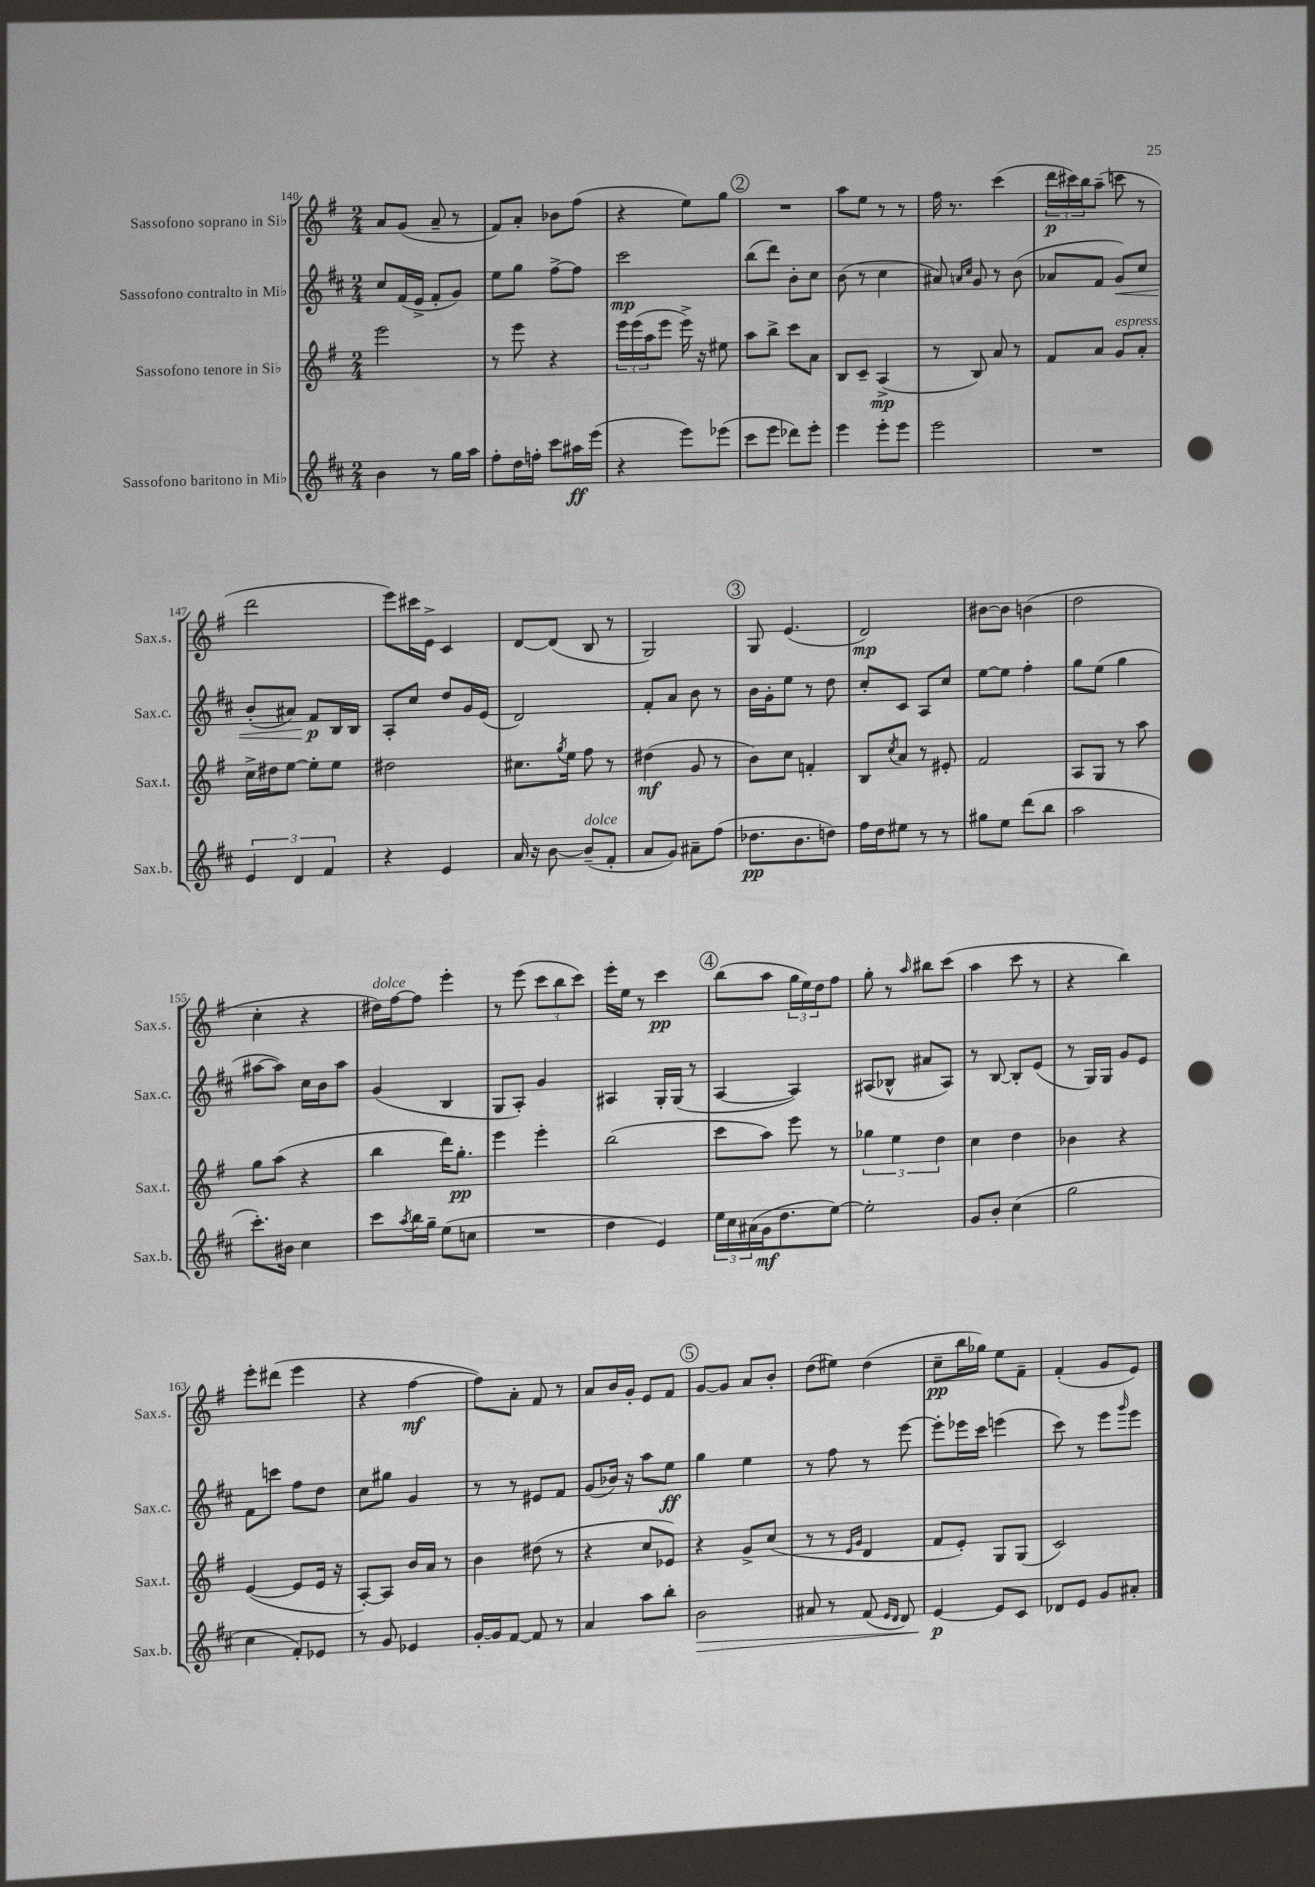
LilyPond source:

<<
\new StaffGroup <<
\new Staff = "s0" \with { instrumentName = "Sassofono soprano in Sib" shortInstrumentName = "Sax.s." } {
    \clef treble \key g \major \numericTimeSignature \time 2/4
    a'8 g'8( a'8-- r8 |
    fis'8) a'8-. bes'8 fis''8( |
    r4 e''8) g''8 |
    \mark \markup { \circle "2" } R2 |
    a''8 e''8 r8 r8 |
    fis''16 r8. c'''4( |
    \tuplet 3/2 { d'''16\p cis'''16) b''16 } a''8--( c'''8 r8 |
    d'''2 |
    e'''8) cis'''16 e'16-> c'4 |
    d'8~ d'8( b8 r8 |
    g2) |
    \mark \markup { \circle "3" } g8 e'4.( |
    d'2\mp) |
    bis'8~ bis'8 b'4( |
    d''2 |
    c''4-. r4 |
    dis''16^\markup { \italic "dolce" }) fis''16~ fis''8 e'''4-. |
    r8 e'''8( \tuplet 3/2 { c'''8 b''8 c'''8) } |
    e'''16-. e''16 r8 c'''4\pp |
    \mark \markup { \circle "4" } b''8( a''8 \tuplet 3/2 { g''16 e''16) d''16 } fis''8 |
    g''8-. r8 \grace { a''16 } bis''8 c'''8( |
    a''4 c'''8 r8 |
    r4 b''4) |
    e'''8-. dis'''8( e'''4 |
    r4 fis''4~\mf |
    fis''8) a'8-. fis'8 r8 |
    a'8 b'16 g'16-. e'8 fis'8 |
    \mark \markup { \circle "5" } g'8~ g'8 a'8 b'8-. |
    d''8( eis''8) d''4( |
    c''8--\pp b''16 ges''16) e''8 fis'8-- |
    fis'4-.( g'8 e'8) \bar "|." |
}
\new Staff = "s1" \with { instrumentName = "Sassofono contralto in Mib" shortInstrumentName = "Sax.c." } {
    \clef treble \key d \major \numericTimeSignature \time 2/4
    cis''8 fis'16( e'16-> fis'8-. g'8) |
    e''8 g''8 fis''8~-> fis''8 |
    cis'''2\mp |
    \mark \markup { \circle "2" } b''8( d'''8) b'8-. cis''8 |
    b'8( r8 cis''4 |
    ais'8) \grace { a'16 cis''16 } g'8 r8 b'8( |
    aes'8 fis'8 g'8\<) cis''8 |
    b'8-.( ais'8) fis'8\p\! b16 b16 |
    a8-. cis''8 d''8 g'16 e'16( |
    d'2) |
    fis'8-. a'8 b'8 r8 |
    \mark \markup { \circle "3" } b'16 g'16-. e''8 r8 d''8 |
    cis''8-. cis'8 a8 cis''8 |
    e''8~ e''8 fis''4-. |
    g''8 e''8( g''4 |
    ais''8~ ais''8) cis''16 b'16 ais''8 |
    g'4( b4 |
    g8 a8-.) g'4 |
    ais4 g16-. g16( r8 |
    \mark \markup { \circle "4" } a4~ a4) |
    ais8( bes8-^ ais'8 ais8) |
    r8 b8~ b8-. e'8( |
    r8 g16) g16 g'8 e'8 |
    fis'8 c'''8 fis''8 d''8 |
    cis''8 gis''8 g'4 |
    r8 r8 eis'8 fis'8 |
    g'8( bes'16) r16 a''8 e''8\ff |
    \mark \markup { \circle "5" } g''4 e''4 |
    r8 fis''8 r8 e'''8~ |
    e'''8-. ees'''16 cis'''16 e'''4( |
    cis'''8) r8 e'''8 \grace { g'''16 } e'''8 \bar "|." |
}
\new Staff = "s2" \with { instrumentName = "Sassofono tenore in Sib" shortInstrumentName = "Sax.t." } {
    \clef treble \key g \major \numericTimeSignature \time 2/4
    e'''2 |
    r8 e'''8 r4 |
    \tuplet 3/2 { e'''16 e'''16( a''16 } e'''8 e'''16->) r16 eis''8 |
    \mark \markup { \circle "2" } a''8 b''8-> c'''8 a'8 |
    b8 c'8-- a4->\mp( |
    r8 b8) a'8 r8 |
    fis'8 a'8 g'8^\markup { \italic "espress." } a'8-. |
    c''16-> dis''16 e''8~ e''8-. e''8 |
    dis''2 |
    cis''8. \acciaccatura { g''8 } e''16 fis''8 r8 |
    dis''4\mf( g'8 r8 |
    \mark \markup { \circle "3" } b'8) c''8 f'4-. |
    b8 \acciaccatura { c''8 } a'8 r8 eis'8-. |
    fis'2 |
    a8 g8 r8 a''8 |
    g''8 a''8( r4 |
    b''4 d'''16) g''8.-.\pp |
    e'''4 e'''4-. |
    b''2( |
    \mark \markup { \circle "4" } c'''8 a''8) e'''8 r8 |
    \tuplet 3/2 { ges''4 e''4 d''4 } |
    c''4 d''4 |
    bes'4 r4 |
    e'4~( e'8 e'16 r16 |
    a8~-.) a8 b'16 a'16 r8 |
    b'4 dis''8( r8 |
    r4 c''8 ees'8) |
    \mark \markup { \circle "5" } r4 g'8-> c''8( |
    r8 r8 \grace { e'16 g'16 } d'4 |
    fis'8 e'8-.) g8 g8( |
    c'2) \bar "|." |
}
\new Staff = "s3" \with { instrumentName = "Sassofono baritono in Mib" shortInstrumentName = "Sax.b." } {
    \clef treble \key d \major \numericTimeSignature \time 2/4
    b'4 r8 g''16 a''16 |
    fis''8-. d''16 f''16-. cis'''8 ais''16\ff e'''16( |
    r4 e'''8) ees'''8( |
    \mark \markup { \circle "2" } cis'''8 e'''8 des'''8) e'''8-. |
    e'''4 e'''8-. e'''8 |
    e'''2 |
    R2 |
    \tuplet 3/2 { e'4 d'4 fis'4 } |
    r4 e'4 |
    a'16 r16 b'8~ b'8--^\markup { \italic "dolce" }( fis'8-. |
    a'8 g'8) ais'8-- fis''8( |
    \mark \markup { \circle "3" } des''8.\pp b'8. d''8) |
    fis''16 d''16 eis''8 r8 r8 |
    gis''8 e''8 d'''8( b''8 |
    a''2 |
    cis'''8.-.) bis'16 cis''4 |
    cis'''8 \acciaccatura { a''8 } b''16 g''16-- e''8( c''8 |
    R2 |
    d''4 e'4) |
    \mark \markup { \circle "4" } \tuplet 3/2 { e''16 cis''16 ais'16( } g'16\mf d''8. e''8~) |
    e''2-. |
    g'8 b'8-. cis''4( |
    g''2 |
    cis''4 fis'8-.) ees'8 |
    r8 g'8 ees'4 |
    g'16~-. g'16 fis'8~ fis'8 r8 |
    a'4 a''8 b''8-. |
    \mark \markup { \circle "5" } b'2\> |
    ais'8 r8 fis'8( \grace { e'16 d'16 } d'8) |
    e'4~\p\! e'8 cis'8 |
    des'8 e'8 g'8 ais'8-. \bar "|." |
}
>>
>>
\layout { \context { \Score currentBarNumber = #140 } }
